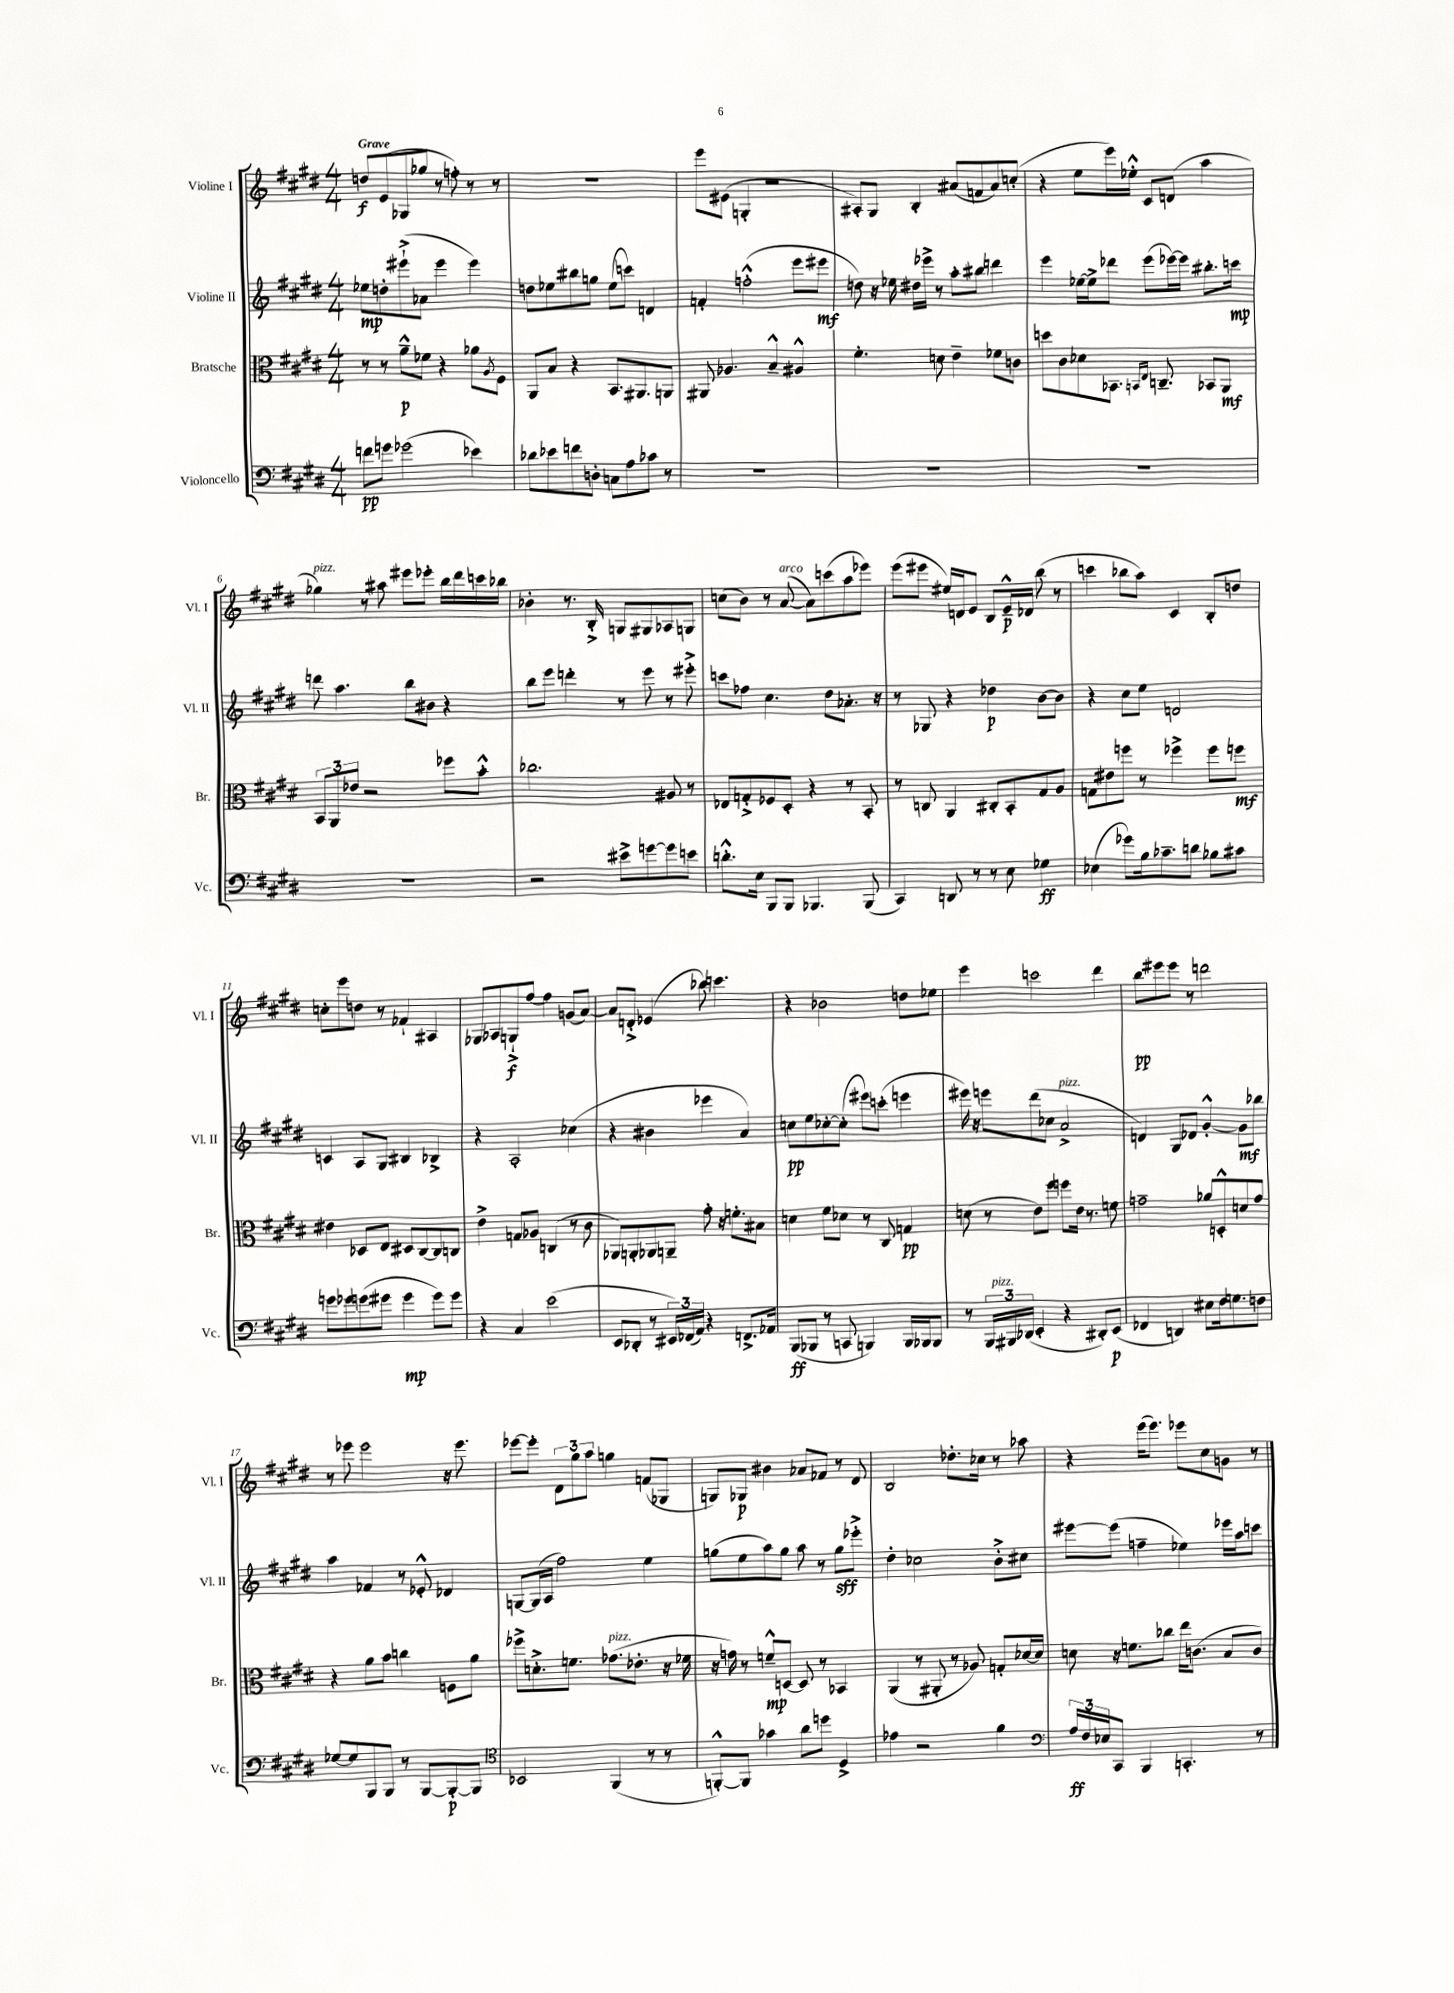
<<
\new StaffGroup <<
\new Staff = "s0" \with { instrumentName = "Violine I" shortInstrumentName = "Vl. I" } {
    \clef treble \key e \major \numericTimeSignature \time 4/4 \tempo "Grave"
    d''8\f e'8( ges8 ges''8 r8 f''8-.) r8 r8 |
    R1 |
    e'''8 eis'8( g4-. r2 |
    ais8-.) gis8 b4-. ais'8( f'8 ais'8) c''8-.( |
    r4 e''8 e'''16) ees''16-.-^ cis'8 d'8( a''4 |
    ges''4^\markup { \italic "pizz." }) r8 ais''8 eis'''8 ees'''8-. b''16 dis'''16 c'''16 bes''16 |
    bes'4-. r8. b16-.-> g8 gis8 aes8 g8 |
    c''8( b'8) r8 a'8~^\markup { \italic "arco" }( a'8) c'''8( a''8 ees'''8) |
    e'''8( eis'''8 eis''16) d'16 e'8 b8 e'16---^\p des'16 b''8( r8 |
    c'''4 bes''8 a''8) cis'4 b8-. d''8 |
    c''8-. e'''8 d''8 r8 fes'4-! ais4 |
    ges8 aes8 g8-!->\f fis''8~ fis''4 g'8( a'8~) |
    a'8 d'8-.-> ees'4( bes''8) c'''4. |
    r4 bes'2 d''8 ees''8 |
    e'''4 c'''2 dis'''4 |
    b''8\pp eis'''8 eis'''8 r8 d'''2 |
    r8 ees'''8 ees'''2 r16 ees'''8. |
    ees'''8~ ees'''8-. \tuplet 3/2 { dis'8 gis''8 a''8 } g''4 f'8( ges8 |
    g8) ges8\p bis'4 aes'8 fes'8 r8 dis'8 |
    b2 des''8.-. ces''16 r8 aes''8 |
    r4 e'''16( e'''8.) ees'''8 cis''8 g'8 r8 \bar "|." |
}
\new Staff = "s1" \with { instrumentName = "Violine II" shortInstrumentName = "Vl. II" } {
    \clef treble \key e \major \numericTimeSignature \time 4/4
    ees''8\mp d''8-. eis'''8-!->( aes'8 eis'''4 eis'''4) |
    d''8 ees''8 bis''8 g''8 ees''8( c'''8) d'4 |
    f'4-. f''2-.-^( e'''8 eis'''8\mf |
    d''8) r16 ees''16 dis''16 ees'''16-> r8 a''8-. bis''8 d'''4 |
    e'''4 ees''16~ ees''16-> des'''8 e'''8( ees'''16~) ees'''16 bis''8.-. c'''16\mp |
    d'''8 a''4. b''8 bis'8 r4 |
    b''8 e'''8 d'''4-. r8 e'''8 r8 eis'''8-.-> |
    c'''8 fes''8 cis''4. dis''8 aes'8.-. r16 |
    r8 ges8 r4 des''4\p b'8~ b'8 |
    r4 cis''8 e''8 d'2 |
    c'4 a8 gis8 bis4 bes4-> |
    r4 a2-. ces''4( |
    r4 bis'4 ees'''4 a'4) |
    c''8\pp e''8 ces''8~-. ces''8-.( eis'''8) c'''8-.( e'''4 |
    eis'''16) r16 e'''8 dis'''8( ces''8 a'2->^\markup { \italic "pizz." } |
    d'4) gis8 des'8 gis'4~-.-^ gis'8\mf bes''8 |
    a''4 fes'4 r8 ees'8-.-^ des'4 |
    g8~ g16( a16 fis''2) e''4 |
    g''8( e''8 a''8) g''8 a''8 r8 g''8\sff ees'''8-.-> |
    dis''4-. ces''2 b'8-.-> cis''8 |
    eis'''8~ eis'''8( f''4-- ees''4) ees'''16 a''16 c'''8 \bar "|." |
}
\new Staff = "s2" \with { instrumentName = "Bratsche" shortInstrumentName = "Br." } {
    \clef alto \key e \major \numericTimeSignature \time 4/4
    r8 r8 a'8---^\p fes'8 r4 aes'8 \acciaccatura { a8 } fis8 |
    a,8 b8 r4 b,8. ais,8. a,8 |
    ais,8 aes4. b4---^ ais4-^ |
    fis'4.-. d'8 e'4-- fes'8 c'8 |
    d''8 cis'8 des'8 bes,8. \grace { b,16 e16 } c8.-- bes,8 a,8\mf |
    \tuplet 3/2 { b,8 a,8 ees'8 } r2 fes''8 b'8-.-^ |
    ces''2. ais8 r8 |
    ees8 g8-.-> fes8 dis8-. r4 r8 b,8-. |
    r8 c8 a,4 cis8-. b,8-. gis8 a8 |
    g8 eis'8 f''8 r8 fes''4-> fes''8 f''8\mf |
    eis'4 des8 e8 dis8 cis8~ cis8 c8 |
    e'4-> g8 aes8 c4( r8 cis'8 |
    aes,8) a,8-. aes,8 a,8-- gis'8-. r16 f'8.-. bis8 |
    d'4 fis'8 des'8 r8 cis8 g4\pp |
    d'8( r8 e'8) fis''8 f''8 e'16 r8. f'8 |
    g'2-- aes'8 d8-.-^ d'8 g'8 |
    r4 a'8 b'8 c''4 f8 a'8 |
    fes''8-> d'8.-.-> f'8. ges'8.^\markup { \italic "pizz." }( ees'8.-. r16 fes'16 |
    r16 g'16) r8 f'8---^\mp d8~ d8 r8 bes,4 |
    a,4( r8 ais,8-. r8 aes8) g8-. des'16~ des'16 |
    d'8 r16 f'8. ces''8 e''16 c'8.( b8 c'8) \bar "|." |
}
\new Staff = "s3" \with { instrumentName = "Violoncello" shortInstrumentName = "Vc." } {
    \clef bass \key e \major \numericTimeSignature \time 4/4
    f'8\pp g'8 ges'2( ees'4) |
    des'8 ees'8 f'8 d8-. c8 a8 ces'8 r8 |
    R1 |
    R1 |
    R1 |
    R1 |
    r2 eis'8-> g'8~ g'8 e'8 |
    d'8.-.-^ e16 b,,8 b,,8 bes,,4. bes,,8( |
    cis,4) d,8 r8 r8 e8 ges4\ff |
    ees4( ges'8) b16 ces'8.-- d'8 bes8 cis'8 |
    g'8 ges'8 g'8( gis'8 gis'4\mp gis'8) gis'8 |
    r4 cis4 e'2( |
    e,8 des,8-. r8 \tuplet 3/2 { eis,16) fes,16( a,16) } r4 f,8.-> aes,16 |
    b,,8\ff( bes,,8 r8 c,8 b,,4) b,,16 bes,,16 bes,,8 |
    r8 \tuplet 3/2 { b,,16 bis,,16^\markup { \italic "pizz." } des,16( } e,4-. r4 dis,8-.) e,8\p( |
    fes,4 d,4) eis8 fis16 g8. f8 |
    ges8~ ges8 b,,8 b,,8 r8 b,,8~ b,,8~-.\p b,,8 |
    \clef tenor bes,2 fis,4( r8 r8 |
    f,8~-.-^) f,8 ges'4 a'8 d''8 dis4-> |
    ees'4 r2 fis'4 |
    \clef bass \tuplet 3/2 { a16\ff fis16 ees16 } cis,8 b,,4 c,4.-. r8 \bar "|." |
}
>>
>>
